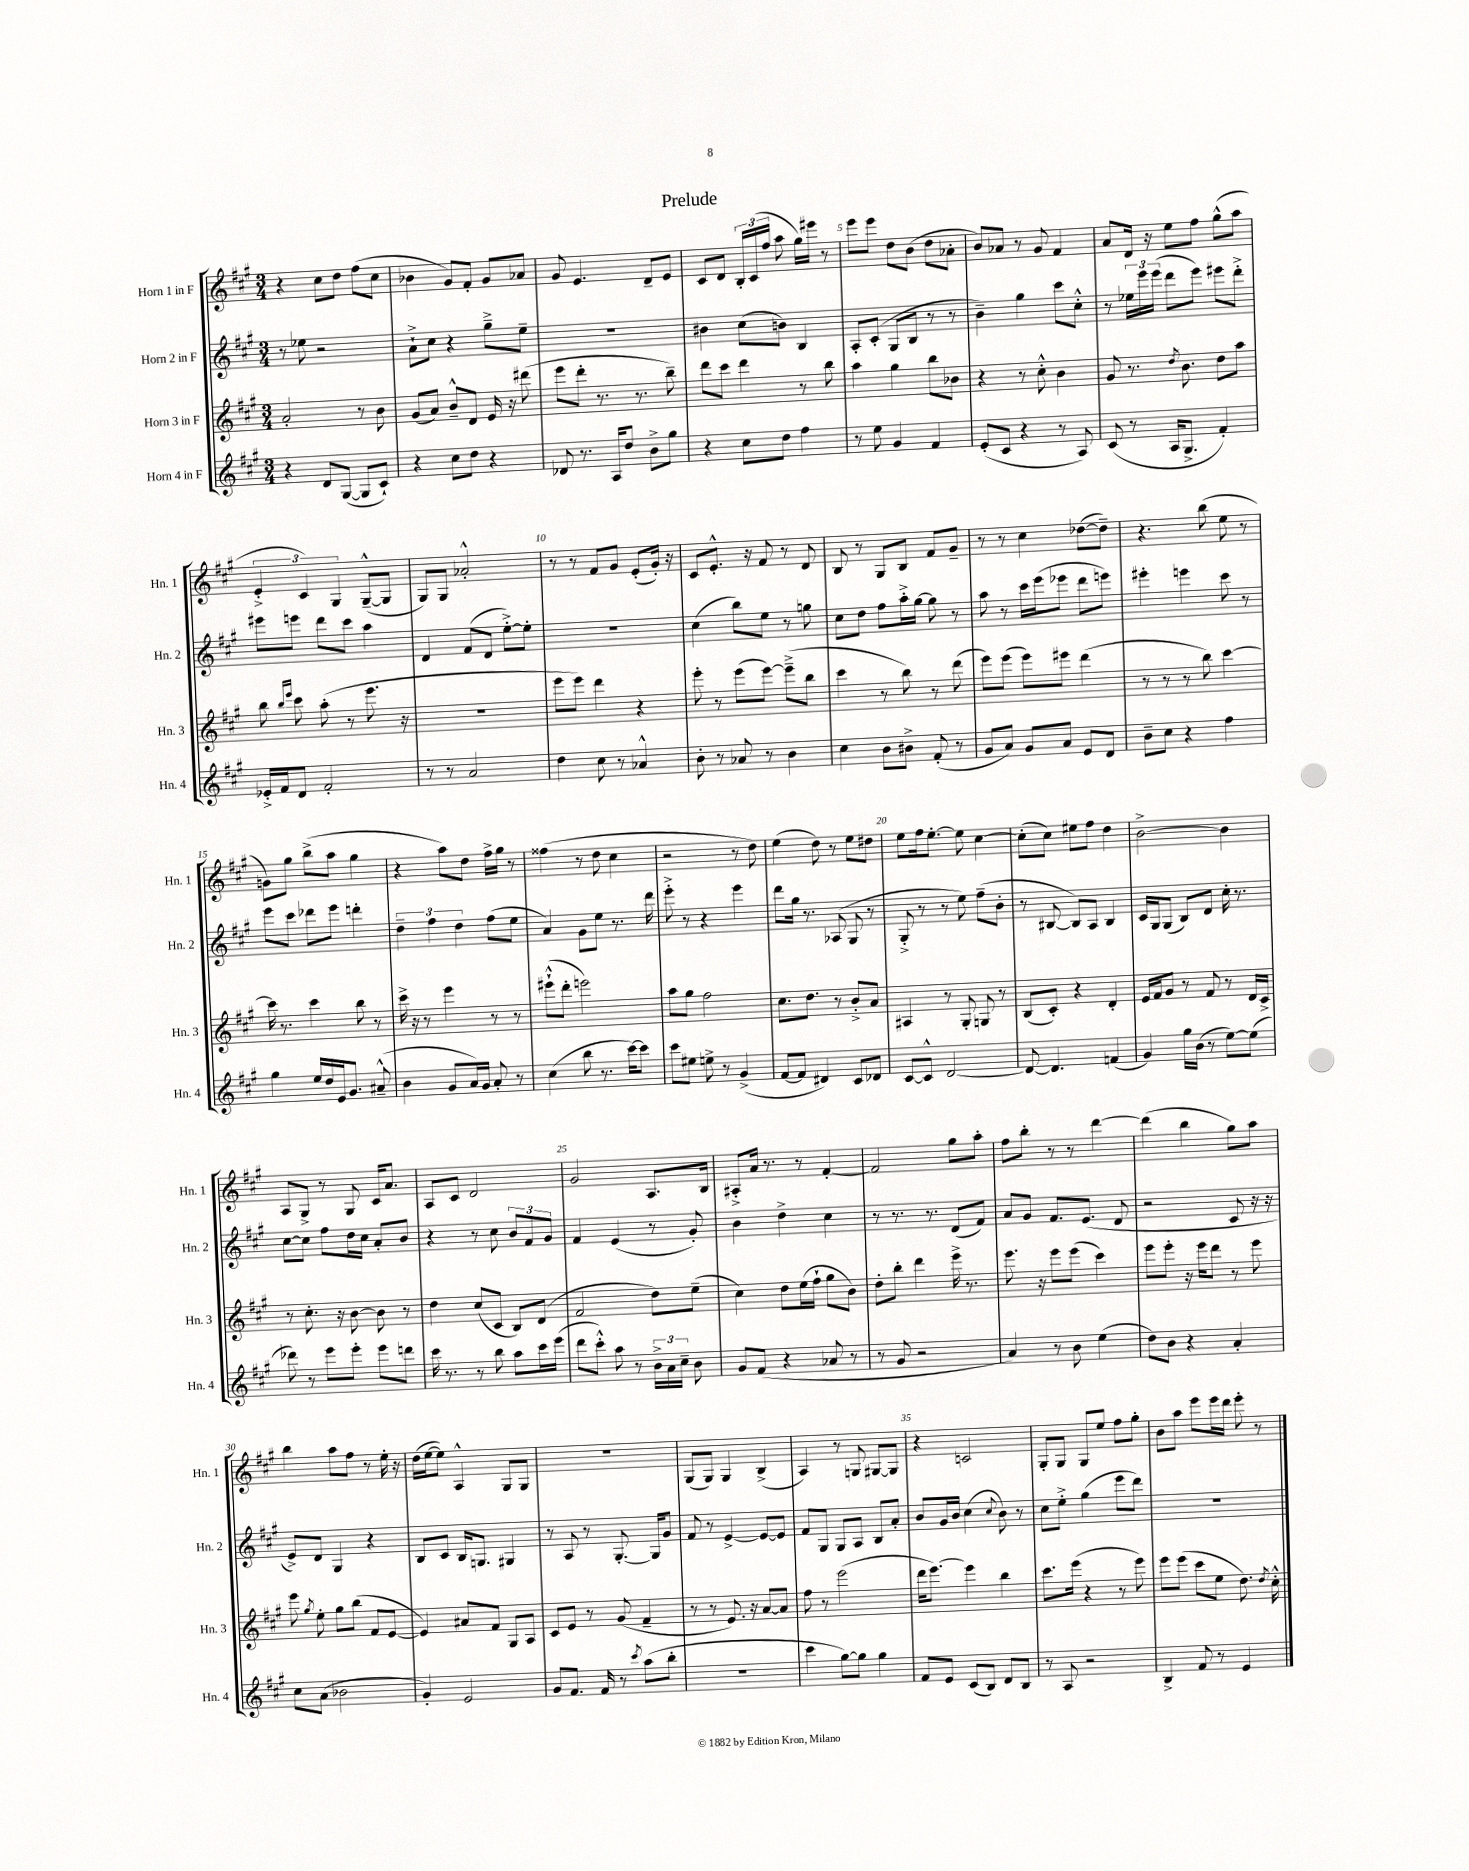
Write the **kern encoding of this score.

**kern	**kern	**kern	**kern
*staff4	*staff3	*staff2	*staff1
*clefG2	*clefG2	*clefG2	*clefG2
*k[f#c#g#]	*k[f#c#g#]	*k[f#c#g#]	*k[f#c#g#]
*M3/4	*M3/4	*M3/4	*M3/4
4r	2a'/	8r	4r
.	.	8ee-\	.
8d/L	.	2r	8cc#\L
([8G#/J	.	.	8dd\J
8G#/]L	8r	.	(8ff#\L
8c#`/J)	8b\	.	8cc#\J
=	=	=	=
4r	(8g#/L	8a`^\L	4b-\
.	8a/J)	8cc#\J	.
8cc#\L	8b~^^/L	4r	8g#/L)
8dd\J	8d/J	.	8f#'/J
4r	16e/	8gg#~^\L	8g#/L
.	16r	.	.
.	(8ddd#\	8ee~\J	8a-/J
=	=	=	=
8d-/	8eee\L	2.r	8g#/
8.r	8ddd'\J	.	4.e/
.	8.r	.	.
16A/LK	.	.	.
8dd/J	.	.	.
.	8.r	.	.
8b^\L	.	.	8d~/L
8gg#\J	8bb~\)	.	8e/J
=	=	=	=
4r	8ddd\L	4b#\	8c#/L
.	8ccc#\J	.	8d/J
8cc#\L	4ddd\	(8cc#\L	24B'/LL
.	.	.	(24c#/
.	.	.	24ff#/JJ
8dd\J	.	8b\J)	8aa\
4ff#\	8r	4B/	16gg#\LL)
.	.	.	16eee#\JJ
.	8bb\	.	8r
=	=	=	=
8r	4aa\	8A'/L	8eee\L
8ee\	.	(8c#'/J	8eee\J
4g#/	4gg#\	8G#/L	8dd\L
.	.	8B/J	(8b\J
4f#/	8bb\L	8r	8dd\L
.	8b-\J	8r	8a-'\J
=	=	=	=
(8e'/L	4r	4b~\)	8b/L)
8c#/J	.	.	8a-/J
4r	8r	4gg#\	8r
.	8cc#'^^\	.	8g#/
8r	4b\	8ccc#\L	4f#/
8A/)	.	8cc#'^^\J	.
=	=	=	=
(8c#/	8g#/	8r	8a/L
8r	8.r	24ee-\LL	16d/Jk
.	.	24eee\	.
.	.	.	16r
.	.	(24eee\JJ	.
16A/LK	.	8ddd\L	8ee\L
.	8qdd/	.	.
8.G#^/J	8.b\	.	.
.	.	8eee\J)	8ff#\J
4f#'/)	8dd\L	8eee#\L	(8gg#^^\L
.	8aa\J	8ddd'^\J	8aa\J
=	=	=	=
16e-'^/LL	8bb\	8eee#\L	6e'^/
16f#/J	.	.	.
.	16qqbb/LL	.	.
.	16qqeee/JJ	.	.
8d/J	8ccc#\	8eee\J	.
.	.	.	6c#/)
2f#'/	(8aa'\	8ddd\L	.
.	.	.	6G#/
.	8r	8ccc#\J	.
.	8.eee\	4aa\	([8G#~^^/L
.	.	.	8G#/]J
.	16r	.	.
=	=	=	=
8r	2.r	4d/	8G#/L)
8r	.	.	8G#/J
2a/	.	(8f#/L	2a-'^^/
.	.	8d/J	.
.	.	[8ee'^\L)	.
.	.	8ee'\]J	.
=	=	=	=
4dd\	8eee\L	2.r	8r
.	8eee\J)	.	8r
8cc#\	4ddd\	.	8f#/L
8r	.	.	8g#/J
4a-^^/	4r	.	(8e'/L
.	.	.	16g#'/Jk)
.	.	.	16r
=	=	=	=
8b'\	8eee'\	(4cc#\	8c#/L
8r	8r	.	8.e'^^/J
8a-/	(8eee\L	8bb\L)	.
.	.	.	16r
8r	[8eee\J)	8ee\J	8f#/
4b\	(8eee~^\]L	8r	8r
.	8bb\J	8gg\	8d/
=	=	=	=
4cc#\	4ccc#\	8cc#\L	8B/
.	.	8dd\J	8r
8b\L	8r	8ff#\L	8G#/L
8b#^\J	8bb\)	16aa'^\L	8B/J
.	.	[16gg#\JJ	.
(8f#'/	8r	8gg#\]	8f#/L
8r	(8ddd\	8r	8g#~/J
=	=	=	=
8g#/L	8eee\L)	8aa\	8r
8a/J)	(8eee\J	8r	8r
8g#/L	8eee\L)	16ccc#\LL	4cc#\
.	.	(16eee\J	.
8a/J	8eee#\J	8eee-\J	.
8e/L	(4ddd\	8ddd\L	([8dd-\L
8d/J	.	8eee\J)	8dd-~\]J)
=	=	=	=
8b~\L	8r	4eee#'\	4.r
8cc#\J	8r	.	.
4r	8r	4eee\	.
.	8bb\)	.	(8bb\
4ff#\	[4ccc#\	8ccc#\	8ee\
.	.	8r	8r
=	=	=	=
4gg#\	16ccc#\]	8eee\L	8g\L)
.	8.r	.	.
.	.	8ccc#\J	8gg#\J
16ee/LL	4ccc#\	8ddd-\L	(8bb^\L
16dd/	.	.	.
16e/J	.	8eee\J	8aa\J
8.g#/J	.	.	.
.	8bb\	4ddd'\	4gg#\
(8a#~^^/	8r	.	.
=	=	=	=
4b\	16ccc#^\	6dd~\	4r
.	16r	.	.
.	8r	.	.
.	.	6ff#\	.
8g#/L	4eee\	.	8aa\L)
.	.	6dd\	.
16a/L)	.	.	8dd\J
16g#/JJ	.	.	.
8a'/	8r	(8ff#\L	16ff#^\LL
.	.	.	16gg#\JJ
8r	8r	8ee\J	8r
=	=	=	=
(4cc#\	(8eee#`^^\L	4a/)	(4ff##\
.	8ddd'\J	.	.
8bb\	2eee\)	8g#\L	8r
8.r	.	8ee\J	8dd\
.	.	8.r	4cc#\
[16ccc#\LK)	.	.	.
8ccc#\]J	.	.	.
.	.	16ddd\	.
=	=	=	=
8ccc#\L	8aa\L	8eee'^\	2r
8ee#\J	8gg#\J	8r	.
8ee^\	2ff#\	4r	.
8r	.	.	.
(4g#^/	.	4eee\	8r
.	.	.	8dd\)
=	=	=	=
[8f#/L	8.cc#\L	8ddd\L	(4ee\
8f#/]J	.	16gg#\Jk	.
.	8.dd\J	8.r	.
4d#/)	.	.	8dd\)
.	8r	(8A-/	8r
8c#/L	8b'^/L	8G#/	8ee\L
8d-/J	8a/J	8r	8dd#\J
=	=	=	=
[8c#/L	4A#/	8G#'^/	8ee\L
8c#^^/]J	.	8r	16ff#\k
.	.	.	[8.ee'\J
[2d/	8r	8r	.
.	8G#'/	8ee\)	8ee\]
.	8G/	(8ff#~\L	[4cc#\
.	8r	8b'\J	.
=	=	=	=
8d/_	(8B/L	8r	(8cc#'\]L
4.d/]	8c#'/J)	[8B#/	8cc#\J)
.	4r	8B#/]L)	8ee#\L
.	.	8A/J	8ff#\J
(4f/	4d'/	4B#/	4dd\
=	=	=	=
4g#/)	16e/LL	16c#/LL	[2b^\
.	16f#/J	16G#/J	.
.	8g#/J	(8G#/J	.
16gg#\LL	8r	8B/L)	.
(16b\JJ	.	.	.
8r	8f#/	8d/J	.
[8ee\L)	8r	16cc#'\	4b\]
.	.	8.r	.
(8ee\]J	16d/LL	.	.
.	16c#^/JJ	.	.
=	=	=	=
8ddd-\)	8r	[8cc#\L	8A/L
8r	8.cc#'\	8cc#\]J	8G#^/J
8eee\L	.	8ff#\L	8r
.	16r	.	.
8eee'\J	[8b\	16dd\L	8G#/
.	.	16cc#\JJ	.
8eee\L	8b\]	8a'/L	16c#/LK
.	.	.	8.a/J
8ddd\J	8r	8b/J	.
=	=	=	=
16ccc#\	4dd\	4r	8A/L
8.r	.	.	.
.	.	.	8c#/J
8r	(8cc#/L	8r	2d/
8bb\	8c#/J	8cc#\	.
8aa\L	8B/L)	12b/L	.
.	.	12f#/	.
16ccc#\L	(8d/J	.	.
.	.	12g#/J	.
(16eee\JJ	.	.	.
=	=	=	=
8ddd\L	2f#/	4f#/	2g#/
8ccc#'^^\J)	.	.	.
8aa\	.	(4e/	.
8r	.	.	.
24b^\LL	8dd\L)	8r	8.A/L
24a\	.	.	.
24cc#~\JJ	.	.	.
8b\	(8ee~\J	8g#'/)	.
.	.	.	16B/Jk
=	=	=	=
8g#/L	4cc#\)	4b\	8A#'^/L
(8f#/J	.	.	16a/Jk
.	.	.	8.r
4r	8dd\L	4dd^\	.
.	(16ee\L	.	8r
.	16ff#`\JJ	.	.
8a-/	8gg#\L	4cc#\	[4f#'/
8r	8b\J)	.	.
=	=	=	=
8r	8dd'\L	8r	2f#/]
8g#/	8bb'\J	8.r	.
2r	4ddd\	.	.
.	.	8.r	.
.	16eee^\	(8d/L	8gg#\L
.	8.r	.	.
.	.	8f#/J)	8aa'\J
=	=	=	=
4a/)	8.eee\	8a/L	8ff#\L
.	.	8g#/J	8bb'\J
.	16r	.	.
8r	8eee\L	8.f#/L	8r
8b\	(8eee\J	.	8r
.	.	(8.e/J	.
(4ee\	4ccc#\)	.	[4ddd\
.	.	8d/	.
=	=	=	=
8dd\L)	8eee\L	2r	(4ddd\]
8b\J	8eee'\J	.	.
4r	16r	.	4bb\
.	16eee\LK	.	.
.	8ddd\J	.	.
4a'/	8r	8c#/	8gg#\L)
.	8eee\	16r	8aa\J
.	.	16r	.
=	=	=	=
8cc#\L	8eee\	8e^/L)	4bb\
.	8qgg#/	.	.
(8a\J	8ee'\	8d/J	.
2b-\	8gg#\L	4G#/	8aa\L
.	(8bb\J	.	8ff#\J
.	8f#/L	4r	8r
.	[8e/J	.	16ee'\
.	.	.	16r
=	=	=	=
4g#'/)	4e/])	8B/L	(16dd\LL
.	.	.	[16ee\J
.	.	8c#/J	8ee\]J)
2e/	8a#/L	16B/LK	4A^^/
.	.	8.G/J	.
.	8f#/J	.	.
.	8G#/L	4G#/	8G#/L
.	8A/J	.	8G#/J
=	=	=	=
8g#/L	8c#/L	8r	2.r
8.f#/J	8e/J	8A/	.
.	8r	8r	.
16f#/	.	.	.
8r	(8g#/	[8.G#'/	.
8qccc#/	.	.	.
(8aa\L	4f#~/	.	.
.	.	16G#/]LK	.
8bb'\J	.	8g#/J	.
=	=	=	=
2.r	8r	8f#/	(8G#/L
.	8r	8r	8G#/J)
.	8.e/)	[4e^/	4G#/
.	16r	.	.
.	[8a/L	8e/_L	(4B^/
.	8a/]J	8e/]J	.
=	=	=	=
4ccc#\	8ff#\	8f#/L	4A/)
.	8r	8G#/J	.
[8gg#\L)	(2eee\	8G#/L	8r
8gg#\]J	.	8A/J	8G/
4gg#\	.	8B/L	[8G#/L
.	.	8a'/J	8G#/]J
=	=	=	=
8f#/L	16ddd\LK	8b/L	4r
.	[8.eee\J)	.	.
8e/J	.	16g#/L	.
.	.	16b/JJ	.
(8c#/L	4eee\]	(4cc#\	2c/
8B/J)	.	.	.
.	.	8qqcc#/	.
8d/L	4bb\	8b\)	.
8B/J	.	8r	.
=	=	=	=
8r	8.ccc#\L	8cc#\L	8G#'/L
8A/	.	8ee'^\J	8G#/J
.	(16eee\Jk	.	.
2r	4r	(4gg#\	8G#/L
.	.	.	8ee/J
.	8r	8eee\L	8ff#\L
.	8eee\)	8ddd\J)	8gg#'\J
=	=	=	=
4B^/	8eee\L	2.r	8b\L
.	(8eee\J	.	8aa\J
8f#/	8ccc#\L	.	8eee\L
8r	8ee\J	.	16eee\L
.	.	.	16ddd\JJ
4e/	8.dd\)	.	8eee'\
.	.	.	8r
.	8qdd/	.	.
.	16cc#'^^\	.	.
==	==	==	==
*-	*-	*-	*-
